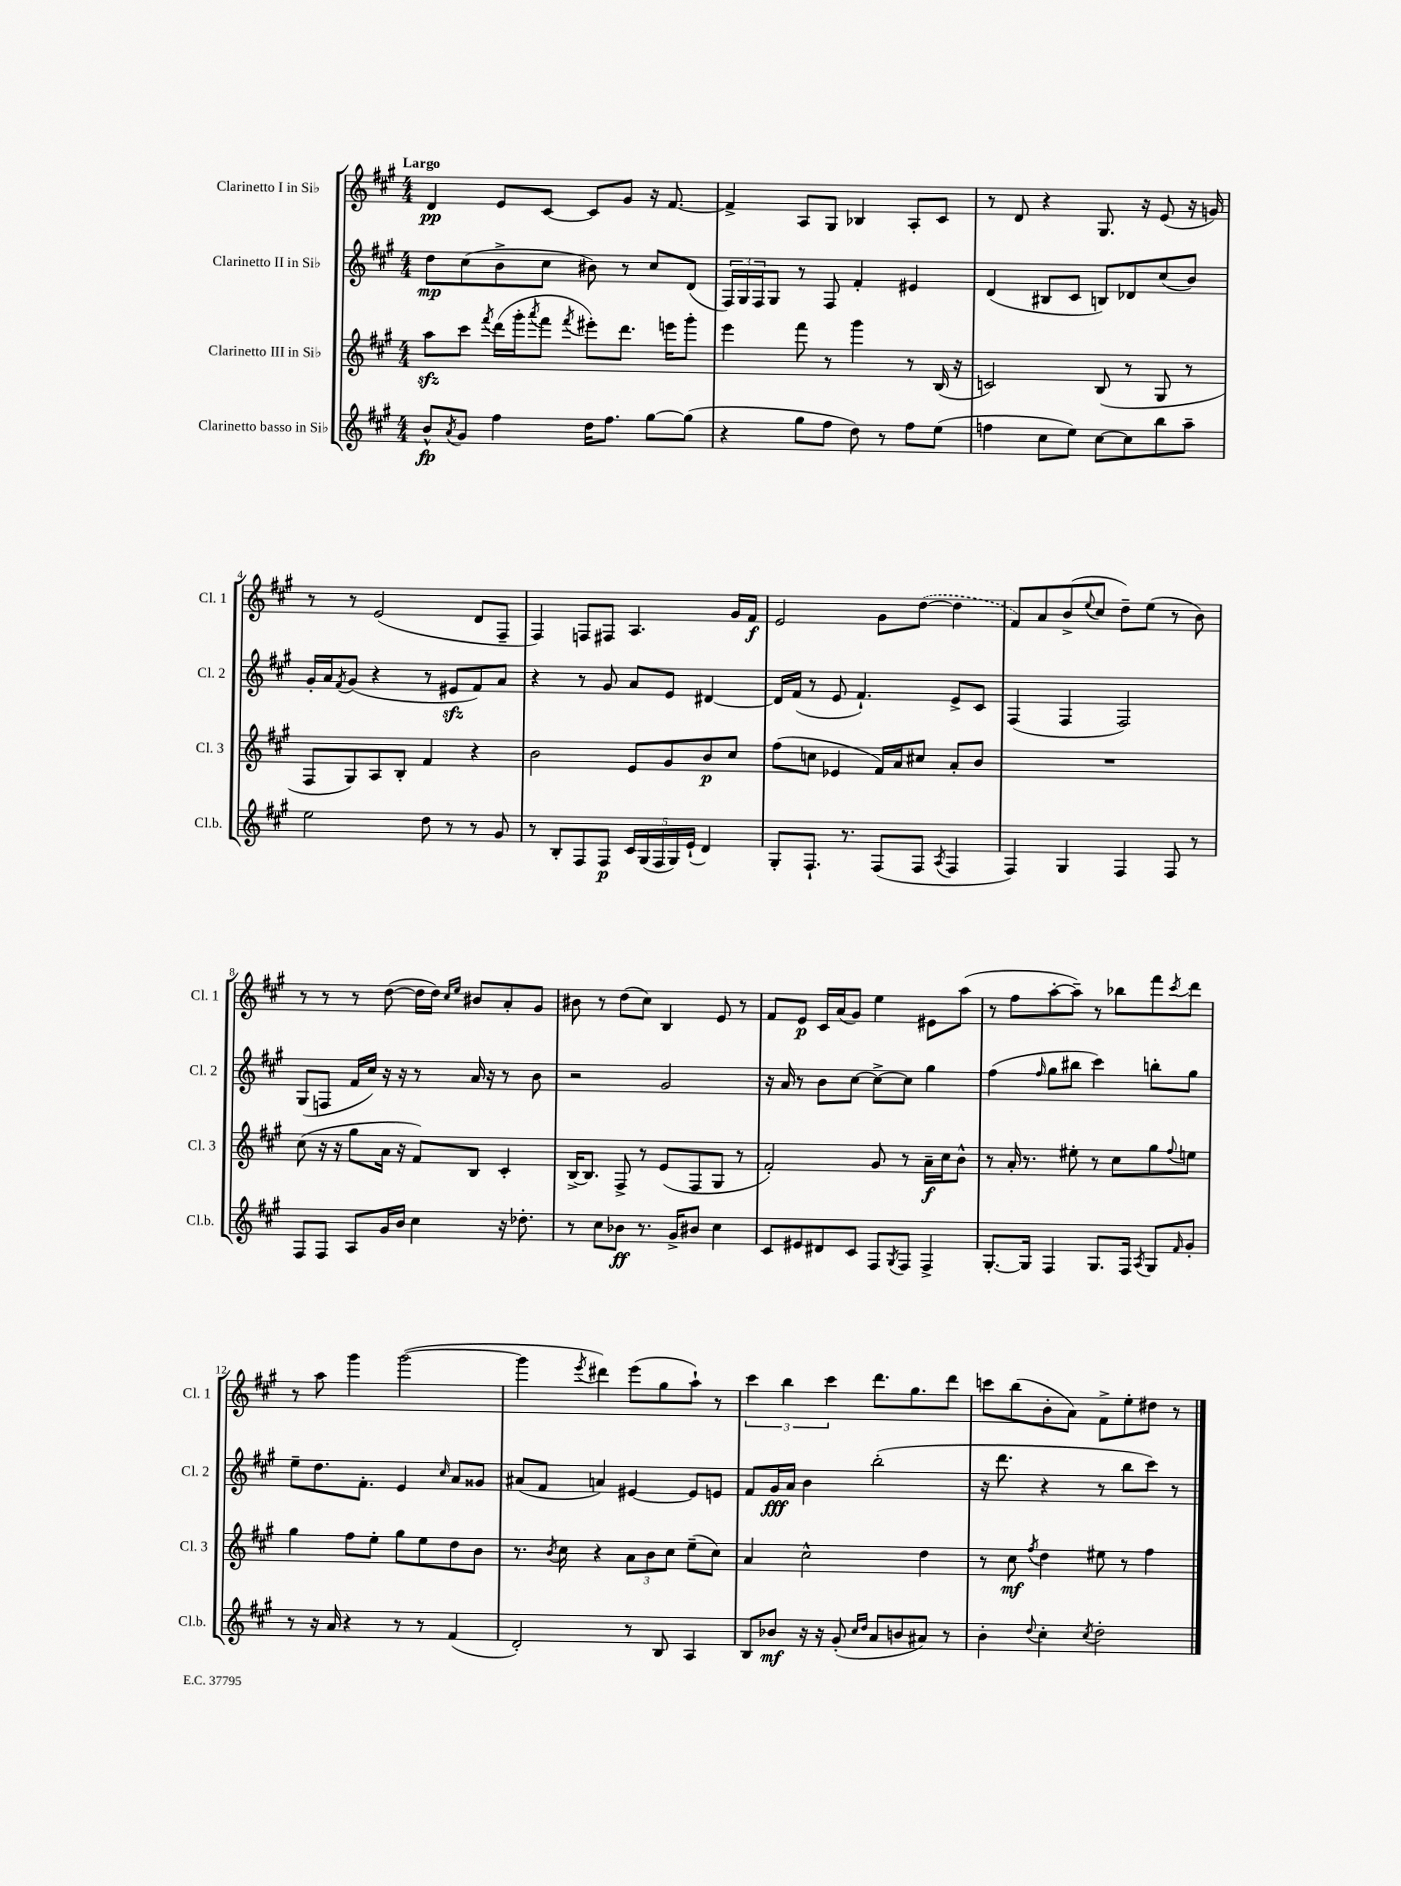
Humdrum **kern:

**kern	**kern	**kern	**kern
*staff4	*staff3	*staff2	*staff1
*clefG2	*clefG2	*clefG2	*clefG2
*k[f#c#g#]	*k[f#c#g#]	*k[f#c#g#]	*k[f#c#g#]
*M4/4	*M4/4	*M4/4	*M4/4
8b^^/L	8aa\L	8dd\L	4d/
8qa/	.	.	.
8g#/J	8ccc#\J	(8cc#\	.
.	8qfff#/	.	.
4ff#\	(16ddd\LL	8b^\	8e/L
.	16ggg#'\J	.	.
.	8qaaa/	.	.
.	8fff#\J	8cc#\J	[8c#/J
.	8qfff#/	.	.
16dd\LK	8eee#'\L)	8b#\)	8c#/]L
8.ff#\J	.	.	.
.	8.ddd\J	8r	8g#/J
[8gg#\L	.	8cc#/L	16r
.	16eee\LK	.	[8.f#/
(8gg#\]J	8ggg#'\J	(8d/J	.
=	=	=	=
4r	4eee\	24F#/LL)	4f#^/]
.	.	24G#/	.
.	.	24F#/J	.
.	.	8G#/J	.
8gg#\L	8fff#\	8r	8A/L
8ff#\J	8r	8F#/	8G#/J
8dd\)	4ggg#\	4f#'/	4B-/
8r	.	.	.
8ff#\L	8r	4e#/	8A'/L
(8ee\J	(16B/	.	8c#/J
.	16r	.	.
=	=	=	=
4ff\	2c/)	(4d/	8r
.	.	.	8d/
8cc#\L	.	8B#/L	4r
8ee\J)	.	8c#/J	.
[8cc#\L	(8B/	8B/L)	8.G#/
8cc#\]	8r	8d-/	.
.	.	.	16r
8bb\	8G#/	(8cc#/	(8e/
8aa~\J	8r	8b/J)	16r
.	.	.	16g/)
=	=	=	=
2ee\	8F#/L	16g#'/LL	8r
.	.	16a/J	.
.	.	8qf#/	.
.	8G#/)	(8g#/J	8r
.	8A/	4r	(2e/
.	8B'/J	.	.
8dd\	4f#/	8r	.
8r	.	8e#/L	.
8r	4r	8f#/)	8d/L
8g#/	.	8a/J	8F#~/J
=	=	=	=
8r	2b\	4r	4F#/)
8B'/L	.	.	.
8F#/	.	8r	8F/L
8F#/J	.	8g#/	8F#/J
20c#/LL	8e/L	8a/L	4.A/
(20G#/	.	.	.
20F#/	.	.	.
.	8g#/	8e/J	.
20G#/)	.	.	.
(20e`/JJ	.	.	.
4d/)	8b/	[4d#/	.
.	8cc#/J	.	16g#/LL
.	.	.	16f#/JJ
=	=	=	=
8G#'/L	(8ff#\L	16d#/]LL	2e/
.	.	(16f#/JJ	.
8.F#`/J	8cc\J	8r	.
.	4e-/	8e/	.
8.r	.	.	.
.	.	4.f#`/)	.
(8F#/L	16f#/LL)	.	8g#\L
.	16a/J	.	.
8F#/J	8cc#/J	.	([8dd\J
8qA/	.	.	.
4F#/	8a'/L	8e^/L	4dd\]
.	8b/J	8c#/J	.
=	=	=	=
4F#/)	1r	(4F#/	8f#/L)
.	.	.	8a/
4G#/	.	4F#/	(8b^/
.	.	.	8qqee/
.	.	.	8cc#/J
4F#/	.	2F#/)	8dd~\L)
.	.	.	(8ee\J
8F#/	.	.	8r
8r	.	.	8b\)
=	=	=	=
8F#/L	(8cc#\	(8G#/L	8r
8F#/J	16r	8F/J	8r
.	16r	.	.
8A/L	8gg#\L	16f#/LL	8r
.	.	16cc#/JJ)	.
16g#/L	16a\Jk	16r	([8dd\
16b/JJ	16r	16r	.
4cc#\	8f#/L)	8r	16dd\]LL
.	.	.	16dd\JJ)
.	.	.	16qqcc#/LL
.	.	.	16qqee/JJ
.	8B/J	16a/	8b#/L
.	.	16r	.
16r	4c#'/	8r	8a'/
8.dd-'\	.	.	.
.	.	8b\	8g#/J
=	=	=	=
8r	[16B^/LK	2r	8b#\
.	8.B/]J	.	.
8cc#\L	.	.	8r
8b-\J	8F#^/	.	(8dd\L
8.r	8r	.	8cc#\J)
.	(8e/L	2g#/	4B/
16g#^/LK	.	.	.
8b#/J	8F#/	.	.
4cc#\	8G#/J	.	8e/
.	8r	.	8r
=	=	=	=
8c#/L	2f#'/)	16r	8f#/L
.	.	16a/	.
8e#/	.	8r	8e/J
8d#/	.	8b\L	16c#/LL
.	.	.	(16a/J
8c#/J	.	[8cc#\J	8g#/J)
8F#/L	8g#/	8cc#^\_L	4ee\
8qG#/	.	.	.
8F#/J	8r	8cc#\]J	.
4F#^/	16a~\LL	4gg#\	8e#\L
.	16cc#\J	.	.
.	8b^^\J	.	(8aa\J
=	=	=	=
[8.G#'/L	8r	(4ff#\	8r
.	16a'/	.	8ff#\L
16G#/]Jk	8.r	.	.
.	.	16qqff#/	.
4F#/	.	8gg#\L	[8aa'\
.	8ee#'\	8bb#\J	8aa~\]J)
8.G#/L	8r	4ccc#\)	8r
.	8cc#\L	.	8bb-\L
16F#/Jk	.	.	.
8qA/	.	.	.
8G#/L	8gg#\	8bb'\L	8fff#\
16qqf#/	8qqff#/	.	8qccc#/
8g#'/J	8ee\J	8gg#\J	8ddd\J
=	=	=	=
8r	4gg#\	8ee~\L	8r
16r	.	8.dd\	8aa\
16a/	.	.	.
4r	8ff#\L	.	4ggg#\
.	.	8.f#'\J	.
.	8ee'\J	.	.
8r	8gg#\L	4e/	([2ggg#\
8r	8ee\	.	.
.	.	16qqcc#/	.
(4f#/	8dd\	8a/L	.
.	8b\J	8g##/J	.
=	=	=	=
2d'/)	8.r	(8a#/L	4ggg#\]
.	.	8f#/J	.
.	8qb/	.	.
.	16cc#\	.	.
.	.	.	8qeee/
.	4r	4a/)	4ddd#\)
8r	12a\L	[4e#/	(8eee\L
.	12b\	.	.
8B/	.	.	8gg#\
.	12cc#\J	.	.
4A/	(8ee~\L	8e#/]L	8aa`\J)
.	8cc#\J)	8e/J	8r
=	=	=	=
8B/L	4a/	8f#/L	6ccc#\
8b-/J	.	16g#/L	.
.	.	.	6bb\
.	.	16a/JJ	.
16r	2cc#^^\	4b\	.
16r	.	.	.
.	.	.	6ccc#\
(8g#'/	.	.	.
16qqcc#/LL	.	.	.
16qqdd/JJ	.	.	.
8a/L	.	(2bb'\	8.ddd\L
8b/	.	.	.
.	.	.	8.gg#\
8a#/J)	4dd\	.	.
8r	.	.	8ddd\J
=	=	=	=
4b'\	8r	16r	8ccc\L
.	.	8.ddd\	.
.	8cc#\	.	(8bb\
8qqdd/	8qff#/	.	.
4cc#'\	4dd\	4r	8b'\
.	.	.	8a\J)
8qcc#/	.	.	.
2dd'\	8ee#\	8r	8f#^\L
.	8r	8bb\L	8ee'\
.	4ff#\	8ccc#\J)	8dd#\J
.	.	8r	8r
==	==	==	==
*-	*-	*-	*-
